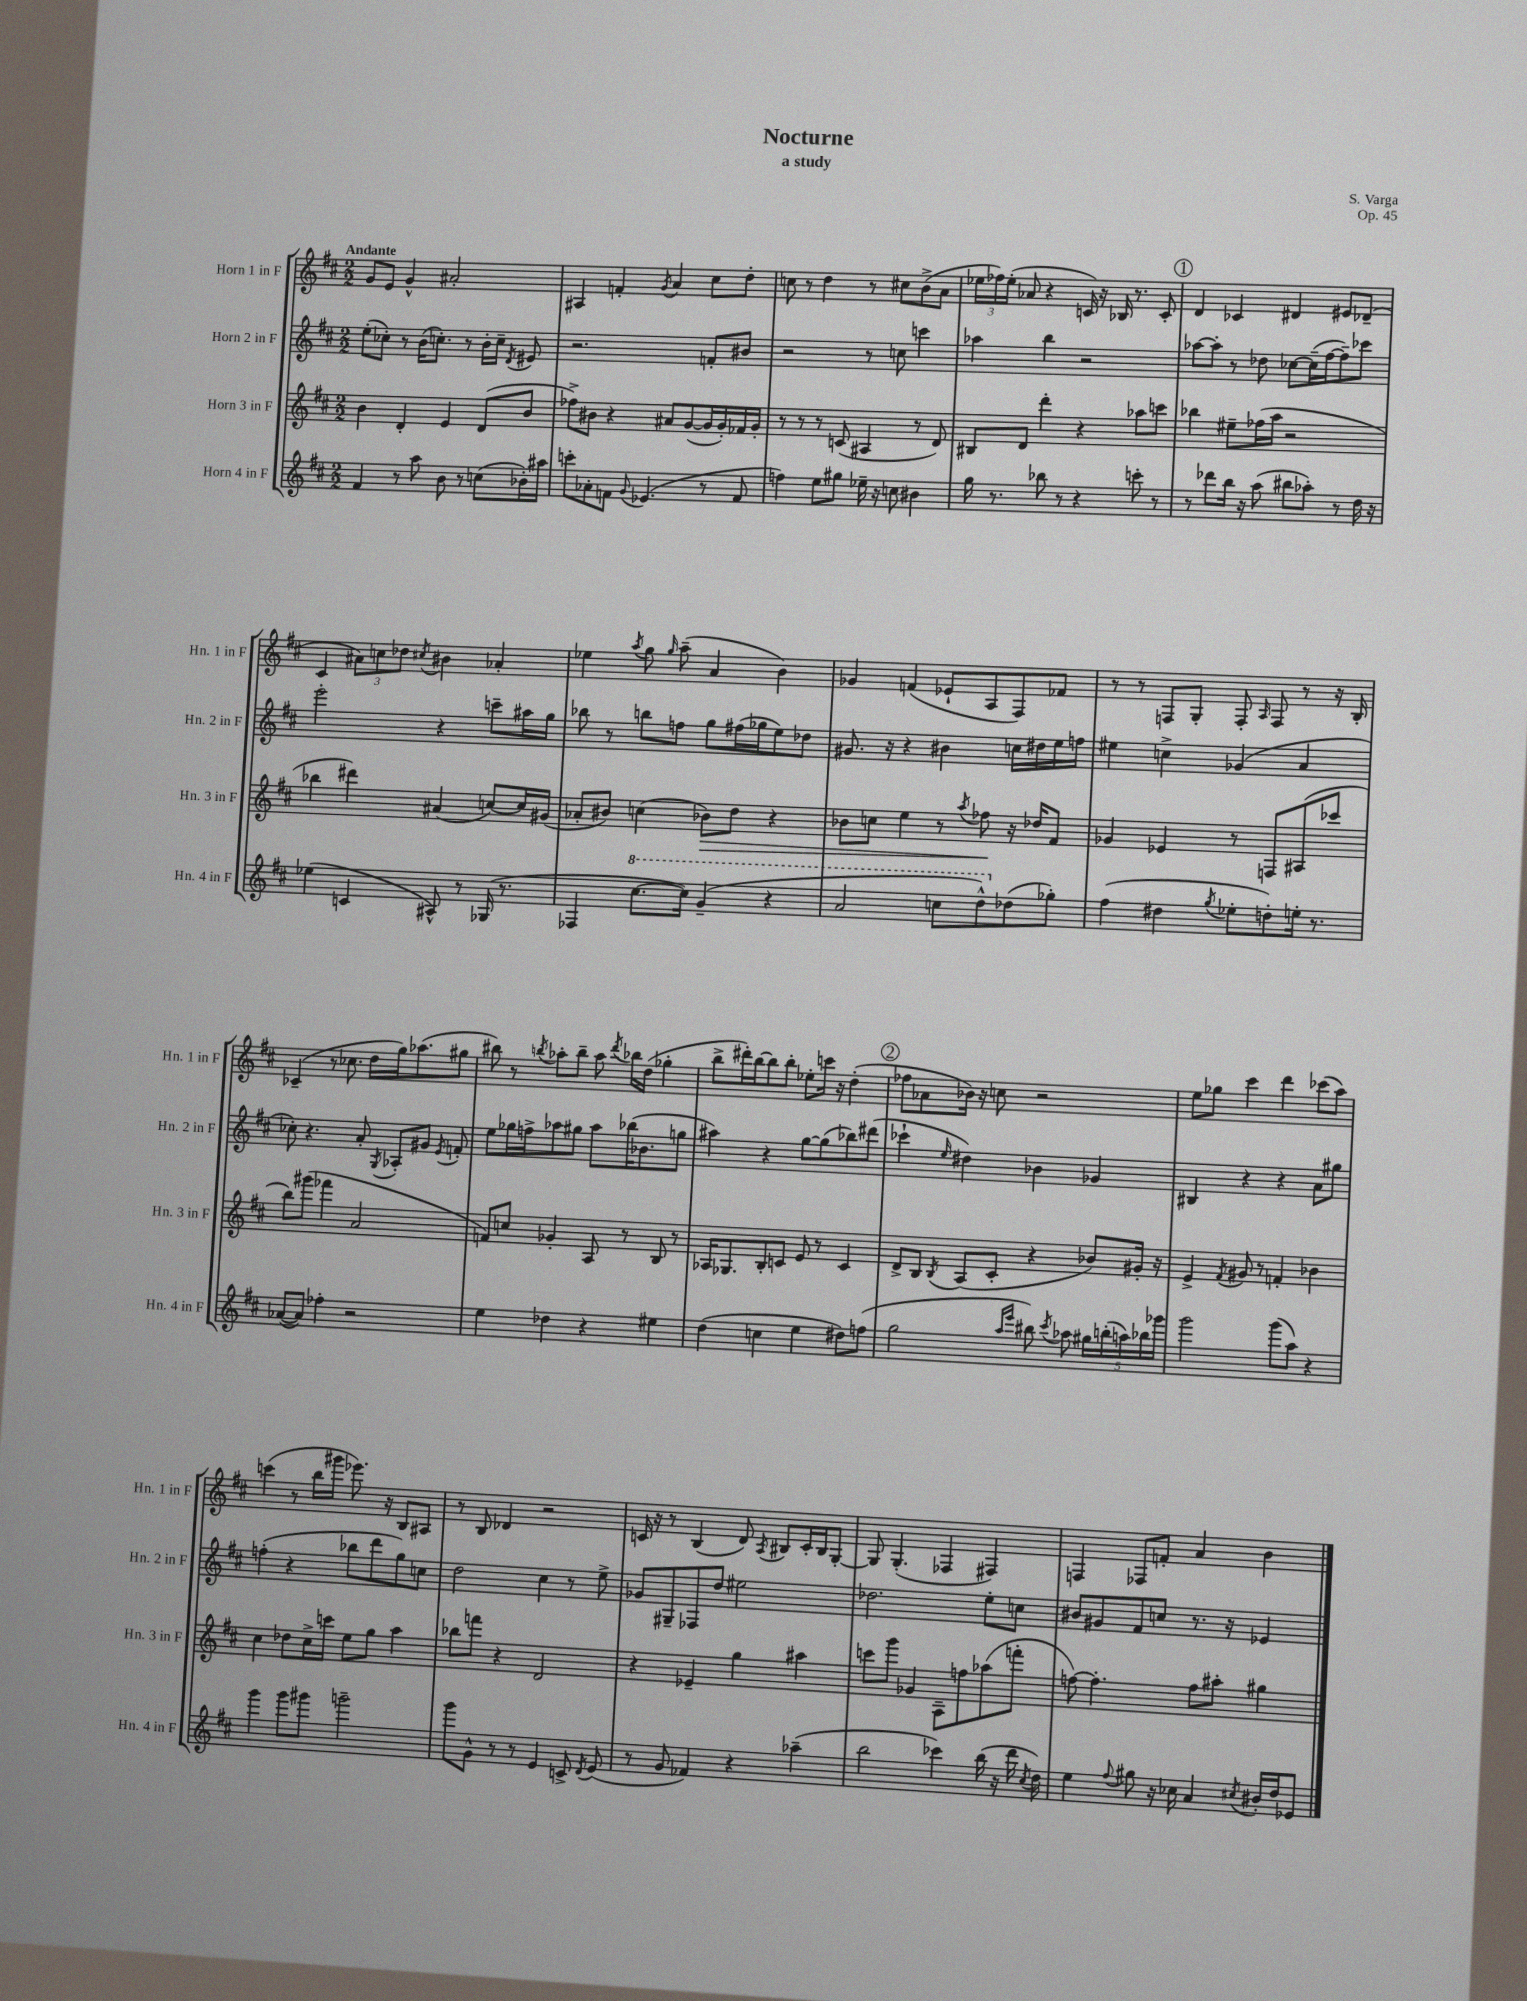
\header { title = "Nocturne" composer = "S. Varga" subtitle = "a study" opus = "Op. 45" }
<<
\new StaffGroup <<
\new Staff = "s0" \with { instrumentName = "Horn 1 in F" shortInstrumentName = "Hn. 1 in F" } {
    \clef treble \key d \major \numericTimeSignature \time 2/2 \tempo "Andante"
    \autoBeamOff g'8[ e'8] g'4-^ ais'2-. |
    ais4 f'4-. \acciaccatura { g'8 } a'4 cis''8[ d''8]-. |
    c''8 r8 d''4 r8 cis''8[ b'8->( a'8] |
    \tuplet 3/2 { ees''16[ fes''16) ees''16]-.( } aes'8 r4 c'16) r16 bes16 r8. c'8-. |
    \mark \markup { \circle "1" } d'4 ces'4 dis'4 eis'8[ des'8]--( |
    cis'4 \tuplet 3/2 { ais'8[) c''8 des''8] } \acciaccatura { cis''8 } bis'4 aes'4-. |
    ees''4 \acciaccatura { a''8 } g''8 \grace { g''16 } a''8--( a'4 b'4) |
    ges'4 f'4( ees'8[-! a8 fis8) fes'8] |
    r8 r8 f8[ g8]-. f8-. \grace { a16 } f8 r8 r16 b16-. |
    ces'4--( r8 ces''8. d''16[ g''16) aes''8.( gis''8] |
    bis''8) r8 \acciaccatura { b''8 } aes''8[-. b''8]-- aes''8 \acciaccatura { d'''8 } bes''16[ d''16]( ges''4-. |
    b''8[-> dis'''16-.) b''16~ b''8 b''8]-. ees''8[-. c'''16] r16 d''4-.( |
    \mark \markup { \circle "2" } fes''8[ aes'8 bes'16]) r16 c''8 r2 |
    e''8[ ges''8] cis'''4 d'''4 ces'''8[( a''8]) |
    c'''4( r8 b''16[ gis'''16] ees'''8.) r16 b8[ ais8] |
    r8 b8 des'4 r2 |
    c'16 r16 r8 b4( d'8) \acciaccatura { a8 } bis8[ c'16-. bis16 g8]~-. |
    g8 g4.-.( fes4 fis4) |
    f4 fes8[ f'8]-. a'4 b'4 \bar "|." |
}
\new Staff = "s1" \with { instrumentName = "Horn 2 in F" shortInstrumentName = "Hn. 2 in F" } {
    \clef treble \key d \major \numericTimeSignature \time 2/2
    \autoBeamOff e''8[-.( ces''8]-.) r8 b'16[( c''8.]-.) r8 b'16[-. c''16]-- \acciaccatura { d'8 } eis'8 |
    r2. f'8[-. bis'8] |
    r2 r8 c''8 c'''4 |
    aes''4 b''4 r2 |
    \mark \markup { \circle "1" } aes''8[~ aes''8]-. r8 des''8 ces''8[~ ces''16--( fis''16~ fis''8--) ces'''8] |
    e'''2-. r4 c'''8[-- ais''16 g''16] |
    bes''8 r8 b''8[ f''8] g''8[ fis''16( ges''16 e''8) des''8] |
    gis'8. r16 r4 bis'4 c''16[ dis''16 e''16 f''16] |
    eis''4 c''4-> ges'4( a'4 |
    ces''8-.) r4. a'8-. \acciaccatura { g8 } aes8[-. gis'8] \acciaccatura { e'8 } f'8-. |
    e''8[ ges''16 f''16-> aes''8 gis''8] aes''8[ bes''16( bes'8. g''8] |
    ais''4) r4 g''8[~ g''8( bes''8) dis'''8]( |
    \mark \markup { \circle "2" } ces'''4-! \grace { e''16 } dis''4) bes'4 ges'4 |
    bis4 r4 r4 a'8[ gis''8] |
    f''4-.( r4 bes''8[ d'''8 g''8) c''8] |
    d''2 cis''4 r8 e''8-> |
    ges'8[ gis8-- fes8 d''8] eis''2 |
    des''2. e''8[-. c''8] |
    bis'8[ gis'8 fis'8 c''8] r8. r16 ees'4 \bar "|." |
}
\new Staff = "s2" \with { instrumentName = "Horn 3 in F" shortInstrumentName = "Hn. 3 in F" } {
    \clef treble \key d \major \numericTimeSignature \time 2/2
    \autoBeamOff b'4 d'4-. e'4 d'8[( b'8] |
    fes''8[->) bis'8] r4 ais'8[ g'8~( g'16 g'16-.) fes'16 g'16]-. |
    r8 r8 r8 c'8( ais4 r8 d'8) |
    bis8[ d'8] d'''4-. r4 aes''8[ c'''8] |
    \mark \markup { \circle "1" } bes''4 eis''8[-- fes''16( a''16] r2 |
    bes''4 dis'''4) ais'4( c''8[~) c''16 gis'16]( |
    aes'8[-. bis'8]) c''4( bes'8[\>) d''8] r4 |
    bes'8[ c''8] e''4 r8 \acciaccatura { a''8 } fes''8\! r16 des''16[ fis'8] |
    ges'4 ees'4 r8 f8[ ais8( ces'''8] |
    b''8[) gis'''8]( fes'''4 a'2 |
    f'8[) c''8] ges'4-. a8 r8 b8 r8 |
    aes16[ ges8. b8-. c'8] e'8 r8 c'4 |
    \mark \markup { \circle "2" } d'8[-> b8] \acciaccatura { b8 } a8[( cis'8]-. r4 bes'8[) gis'16]-. r16 |
    e'4-> \acciaccatura { fis'8 } gis'8 r8 f'4-. bes'4 |
    cis''4 des''8[ cis''16-> c'''16] e''8[ g''8] a''4 |
    bes''8[ f'''8] r4 d'2 |
    r4 ees'4-- g''4 ais''4 |
    c'''8[ g'''8] ges'4 a8[-- f''8 aes''8( f'''8]-. |
    f''8~) f''4.-. f''8[ ais''8]-. gis''4 \bar "|." |
}
\new Staff = "s3" \with { instrumentName = "Horn 4 in F" shortInstrumentName = "Hn. 4 in F" } {
    \clef treble \key d \major \numericTimeSignature \time 2/2
    \autoBeamOff fis'4 r8 a''8 b'8 r8 c''8[( bes'16-.) ais''16] |
    c'''8[-. aes'8-. f'8] \appoggiatura { g'8 } ees'4.( r8 f'8 |
    f''4) e''8[ gis''8] ees''16-- r16 c''8 bis'4 |
    g''16 r8. bes''8 r8 r4 c'''8-. r8 |
    \mark \markup { \circle "1" } r8 des'''8[ b''16] r16 a''8( bis''8[ aes''8]-.) r8 d''16 r16 |
    ees''4( c'4 ais8-^) r8 ges16( r8. |
    fes4 \ottava #1 cis'''8.[~ cis'''16]) g''4--( r4 |
    a''2 c'''8[ d'''8-^) \ottava #0 des''8( ges''8]-.) |
    fis''4( dis''4 \acciaccatura { g''8 } ees''8[-. d''8-.) e''16]-. r8. |
    aes'8[~( aes'8]) fes''4-. r2 |
    e''4 des''4 r4 eis''4 |
    d''4( c''4 e''4 dis''8[) f''8]( |
    \mark \markup { \circle "2" } g''2 \grace { a''16[ e'''16] } bis''8) \acciaccatura { cis'''8 } aes''8 \tuplet 5/4 { gis''16[ b''16-.( a''16) bes''16 ges'''16] } |
    g'''2 g'''8[( a''8]) r4 |
    g'''4 g'''8[ gis'''8] g'''2-- |
    g'''8[ g'8]-^ r8 r8 e'4 c'8-> \acciaccatura { d'8 } e'8( |
    r8 g'8 fes'4) r4 aes''4--( |
    b''2 ces'''4) b''16( r16 d'''16 \acciaccatura { cis''8 } d''16) |
    e''4 \appoggiatura { fis''8 } gis''8 r16 ces''16 a'4 \acciaccatura { cis''8 } bis'16[-. d''16 ees'8] \bar "|." |
}
>>
>>
\layout { \context { \Score \remove "Bar_number_engraver" } }
